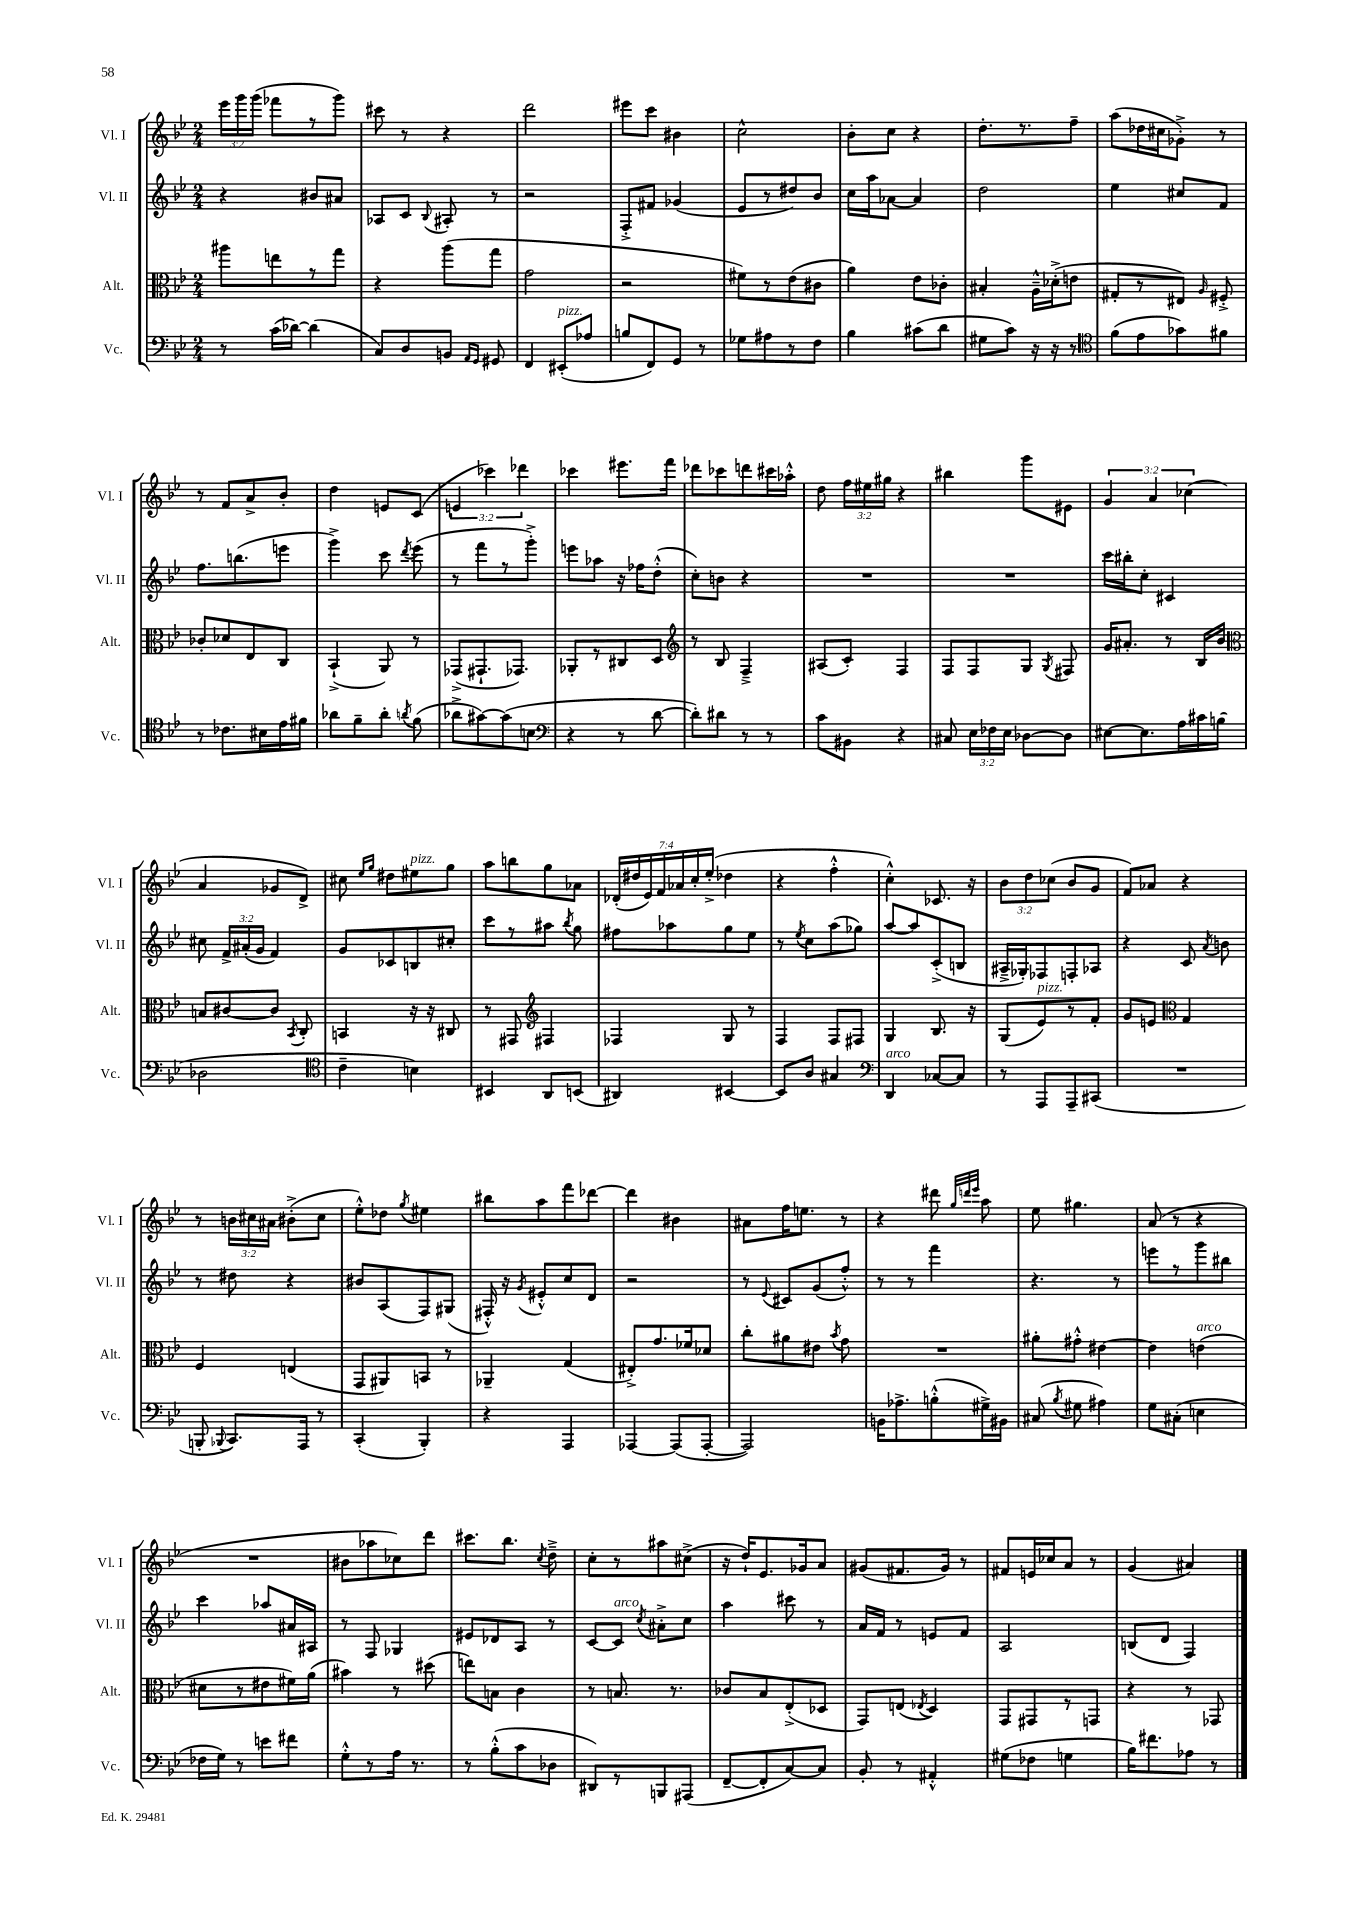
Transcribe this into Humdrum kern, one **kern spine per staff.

**kern	**kern	**kern	**kern
*part4	*part3	*part2	*part1
*staff4	*staff3	*staff2	*staff1
*I"Vc.	*I"Alt.	*I"Vl. II	*I"Vl. I
*I'Vc.	*I'Alt.	*I'Vl. II	*I'Vl. I
*clefF4	*clefC3	*clefG2	*clefG2
*k[b-e-]	*k[b-e-]	*k[b-e-]	*k[b-e-]
*M2/4	*M2/4	*M2/4	*M2/4
=13	=13	=13	=13
8r	8aa#X\L	4r	24eee-\LL
.	.	.	24ggg\
.	.	.	(24ggg\JJ
(16c\LL	8een\	.	8fff-X\L
[16d-X\JJ)	.	.	.
(4d-\]	8r	8b#X/L	8r
.	8gg\J	8a#X/J	8ggg\J)
=14	=14	=14	=14
8C/L)	4r	8A-X/L	8ccc#X\
8D/	.	8c/J	8r
.	.	8qqB-/	.
8BBn/J	(8aa\L	8A#X'/	4r
16qqAA/LL	.	.	.
16qqGG/JJ	.	.	.
8GG#X/	8gg\J	8r	.
=15	=15	=15	=15
4FF/	2g\	2r	2ddd\
!LO:TX:a:i:t=pizz.	!	!	!
(8EE#X'/L	.	.	.
8A-X/J	.	.	.
=16	=16	=16	=16
8Bn/L	2r	8F'^/L	8eee#X\L
8FF/)	.	8f#X/J	8ccc\J
8GG/J	.	(4g-X/	4b#X\
8r	.	.	.
=17	=17	=17	=17
8G-X\L	8f#X\L)	8e-/L	2cc^^\
8A#X\	8r	8r	.
8r	(8e-\	8dd#X/)	.
8F\J	8c#X\J	8b-/J	.
=18	=18	=18	=18
4B-\	4a\)	16cc\LL	8b-'\L
.	.	16aa\J	.
.	.	[8a-X\J	8cc\J
(8c#X\L	8e-\L	4a-/]	4r
8d\J	8c-X'\J	.	.
=19	=19	=19	=19
8G#X\L	4B#X'/	2dd\	8.dd'\L
8c\J)	.	.	.
.	.	.	8.r
16r	16A~^^\LL	.	.
16r	(16d-X'^\J	.	.
8r	8en\J	.	8ff~\J
=20	=20	=20	=20
*clefC4	*	*	*
(8f\L	8G#X'/L	4ee-\	(8aa\L
8e-\	8r	.	16dd-X\L
.	.	.	16cc#X\J
8g-X\)	8E#X/J)	8cc#X/L	8g-X'^\J)
.	16qqA/	.	.
8f#X\J	8F#X'^/	8f/J	8r
!!LO:LB:g=z
=21	=21	=21	=21
8r	8c-X'/L	8.ff\L	8r
8.c-X\L	8d-X/	.	8f/L
.	.	(8.bbn\	.
.	8E-/	.	8a^/
16B#X\L	.	.	.
16e-\	8C/J	8eeen\J	8b-'/J
16f#X\JJ	.	.	.
=22	=22	=22	=22
8a-X\L	(4BB-`^/	4ggg^\)	4dd\
8f~\	.	.	.
8a-'\J	8AA/)	8ccc\	8en/L
8qan/	.	8qddd/	.
(8f\	8r	(8eee-\	(8c/J
=23	=23	=23	=23
8a-X^\L	(8GG-X^/L	8r	6en/
[8g#X\)	8.GG#X`/	8fff\L	.
.	.	.	6ccc-X\)
(8g#\]	.	8r	.
.	8.GG-X/J)	.	.
.	.	.	6ddd-X\
8Bn\J	.	8ggg'^\J)	.
=24	=24	=24	=24
*clefF4	*	*	*
4r	8AA-X'/L	8eeen\L	4ccc-X\
.	8r	8aa-X\J	.
8r	8C#X/	16r	8.eee#X\L
.	.	16ff-X\KL	.
[8d\	8D/J	(8dd'^^\J	.
.	.	.	16fff\Jk
=25	=25	=25	=25
*	*clefG2	*	*
8d'\L])	8r	8cc'\L)	8ddd-X\L
8d#X\J	8B-/	8bn\J	8ccc-X\
8r	4F~^/	4r	8dddn\
8r	.	.	16ccc#X\L
.	.	.	16aa-X'^^\JJ
=26	=26	=26	=26
8c\L	(8A#X/L	2r	8dd\
8BB#X\J	8c'/J)	.	24ff\LL
.	.	.	24ee#X\
.	.	.	24gg#X\JJ
4r	4F/	.	4r
=27	=27	=27	=27
8C#X/	8F/L	2r	4bb#X\
24E-\LL	8F/	.	.
24F-X\	.	.	.
24E-\JJ	.	.	.
[8D-X\L	8G/J	.	8ggg\L
.	8qG/	.	.
8D-\J]	8F#X/	.	8e#X\J
=28	=28	=28	=28
[8E#X\L	16g/KL	16ccc\LL	6g/
.	8.a#X'/J	16bb#X'\J	.
8.E#\]	.	8cc'\J	.
.	.	.	6a/
.	8r	4c#X/	.
16A\L	.	.	.
.	.	.	(6cc-X\
16c#X\	16B-/LL	.	.
(16Bn\JJ	16b-/JJ	.	.
!!LO:LB:g=z
=29	=29	=29	=29
*	*clefC3	*	*
2D-X\	8Bn/L	8cc#X\	4a/
.	[8c#X/	24f^/LL	.
.	.	(24a#X'/	.
.	.	24g/JJ	.
.	8c#/J]	4f/)	8g-X/L
.	8qBB-/	.	.
.	8C'/	.	8d^/J)
=30	=30	=30	=30
*clefC4	*	*	*
4c~\	4BBn/	8g/L	8cc#X\
.	.	.	16qqee-/LL
.	.	.	16qqgg/JJ
.	.	8c-X/	8dd#X\L
!	!	!	!LO:TX:a:i:t=pizz.
4Bn\)	16r	8Bn/	8ee#X\
.	16r	.	.
.	8C#X/	8cc#X'/J	8gg\J
=31	=31	=31	=31
4BB#X/	8r	8ccc\L	8aa\L
.	8GG#X/	8r	8bbn\
*	*clefG2	*	*
8AA/L	4F#X/	8aa#X\J	8gg\
.	.	8qbb-/	.
(8BBn/J	.	8gg\	8a-X\J
=32	=32	=32	=32
4AA#X/)	4F-X/	8ff#X\L	(28d-X'/LL
.	.	.	28dd#X/
.	.	.	28e-/)
.	.	.	28f/
.	.	8aa-X\	.
.	.	.	28a-X/
.	.	.	28cc'/
.	.	.	(28ee-'^/JJ
[4BB#X/	8G/	8gg\	4dd-X\
.	8r	8ee-\J	.
=33	=33	=33	=33
8BB#/L]	4F/	8r	4r
.	.	8qee-/	.
8A/J	.	8cc\L	.
4G#X/	8F/L	(8aa\	4ff'^^\
.	8F#X/J	8gg-X\J)	.
=34	=34	=34	=34
*clefF4	*	*	*
!LO:TX:a:i:t=arco	!	!	!
4DD/	4G/	[8aa/L	4cc'^^\)
.	.	8aa/]	.
[8C-X/L	8.B-/	(8c'^/	8.c-X/
8C-/J]	.	8Bn/J	.
.	16r	.	16r
=35	=35	=35	=35
8r	(8G/L	16A#X~^/LL	12b-\L
.	.	16G-X'/J)	.
.	.	.	12dd\
!	!LO:TX:a:i:t=pizz.	!	!
8AAA/L	8e-/)	8F-X/	.
.	.	.	(12cc-X\J
8AAA~/	8r	8Fn'/	8b-/L
(8CC#X/J	8f'/J	8A-X/J	8g/J
=36	=36	=36	=36
2r	8g/L	4r	8f/L)
.	8en/J	.	8a-X/J
*	*clefC3	*	*
.	4G/	8c/	4r
.	.	8qa/	.
.	.	8bn\	.
!!LO:LB:g=z
=37	=37	=37	=37
8BBBn'/	4F/	8r	8r
8qqBBB-X/	.	.	.
8.CC/L)	.	8dd#X\	24bn\LL
.	.	.	24cc#X\
.	.	.	24a#X\JJ
.	(4En/	4r	(8b#X'^\L
16AAA/Jk	.	.	.
8r	.	.	8cc#\J
=38	=38	=38	=38
(4CC'/	8GG/L	8b#X/L	8ee-'^^\L)
.	8AA#X/)	(8A/	8dd-X\J
.	.	.	8qgg/
4BBB-'/)	8BBn/J	8F/)	4ee#X\
.	8r	(8G#X/J	.
=39	=39	=39	=39
4r	4AA-X~/	16F#X'^^/)	8bb#X\L
.	.	16r	.
.	.	8qg/	.
.	.	8e#X'^^/L	8aa\
4AAA/	(4G/	8cc/	8fff\
.	.	8d/J	[8ddd-X\J
=40	=40	=40	=40
[4AAA-X/	8E#X'^/L)	2r	4ddd-\]
.	8.g/	.	.
(8AAA-/L]	.	.	4b#X\
.	16f-X/k	.	.
[8AAA-'/J	8d-X/J	.	.
=41	=41	=41	=41
2AAA-/])	8cc'\L	8r	8a#X\L
.	.	8qqe-/	.
.	8a#X\	8c#X/L	16ff\K
.	.	.	8.een\J
.	8e#X\J	(8g/	.
.	8qb-/	.	.
.	8g\	8ff'^^/J)	8r
=42	=42	=42	=42
16BBn\KL	2r	8r	4r
8.A-X^\	.	.	.
.	.	8r	.
(8Bn'^^\	.	4fff\	8ddd#X\
.	.	.	32qqgg/LLL
.	.	.	32qqdddn/
.	.	.	32qqeee-/JJJ
16G#X^\L)	.	.	8aa\
16BB#X\JJ	.	.	.
=43	=43	=43	=43
(8C#X/	8a#X'\L	4.r	8ee-\
8qB-/	.	.	.
8G#X\	8g#X'^^\J	.	4.gg#X\
4A#X\)	[4e#X\	.	.
.	.	8r	.
=44	=44	=44	=44
8G\L	4e#\]	8eeen\L	(8a/
(8C#X'\J	.	8r	8r
!	!LO:TX:a:i:t=arco	!	!
4En\	(4en\	8ggg\	4r
.	.	8bb#X\J	.
!!LO:LB:g=z
=45	=45	=45	=45
16F-X\LL	8d#X\L	4ccc\	2r
16G\JJ)	.	.	.
8r	8r	.	.
8en\L	8e#X\	8aa-X/L	.
8f#X\J	16f#X\L)	16a#X/L	.
.	(16a\JJ	16A#X/JJ	.
=46	=46	=46	=46
8G'^^\L	4b#X\)	8r	8b#X\L
8r	.	8F/	8aa-X\
16A\Jk	8r	4G-X/	8cc-X\)
8.r	.	.	.
.	(8dd#X\	.	8ddd\J
=47	=47	=47	=47
8r	8een\L)	8e#X/L	8.ccc#X\L
(8B-'^^\L	8Bn\J	8d-X/	.
.	.	.	8.bb-\J
8c\	4c\	8A/J	.
.	.	.	8qcc/
8D-X\J	.	8r	8dd~^\
=48	=48	=48	=48
8DD#X/L)	8r	[8c/L	8cc'\L
!	!	!LO:TX:a:i:t=arco	!
8r	8.Bn/	8c/J]	8r
.	.	8qcc/	.
8BBBn/	.	8a#X'^\L	8aa#X\
.	8.r	.	.
(8AAA#X/J	.	8cc\J	(8cc#X^\J
=49	=49	=49	=49
[8FF~/L	8c-X/L	4aa\	16r
.	.	.	16dd`/KL)
8FF'/]	8B-/	.	8.e-/
[8C/)	(8E-'^/	8ccc#X\	.
.	.	.	16g-X/k
8C/J]	8D-X/J	8r	8a/J
=50	=50	=50	=50
8BB-'/	8GG/L)	16a/LL	(8g#X/L
.	.	16f/JJ	.
8r	(8En/J	8r	8.f#X/
.	8qE-X/	.	.
4AA#X'^^/	4D/)	8en/L	.
.	.	.	16g#/Jk)
.	.	8f/J	8r
=51	=51	=51	=51
(8G#X\L	8GG/L	2A/	8f#X/L
8F-X\J	8GG#X/	.	16en/L
.	.	.	16cc-X/J
4Gn\	8r	.	8a/J
.	8GGn/J	.	8r
=52	=52	=52	=52
16B-\KL)	4r	(8Bn/L	(4g/
8.f#X\	.	.	.
.	.	8d/J	.
8A-X\J	8r	4F/)	4a#X/)
8r	8GG-X/	.	.
==	==	==	==
*-	*-	*-	*-
